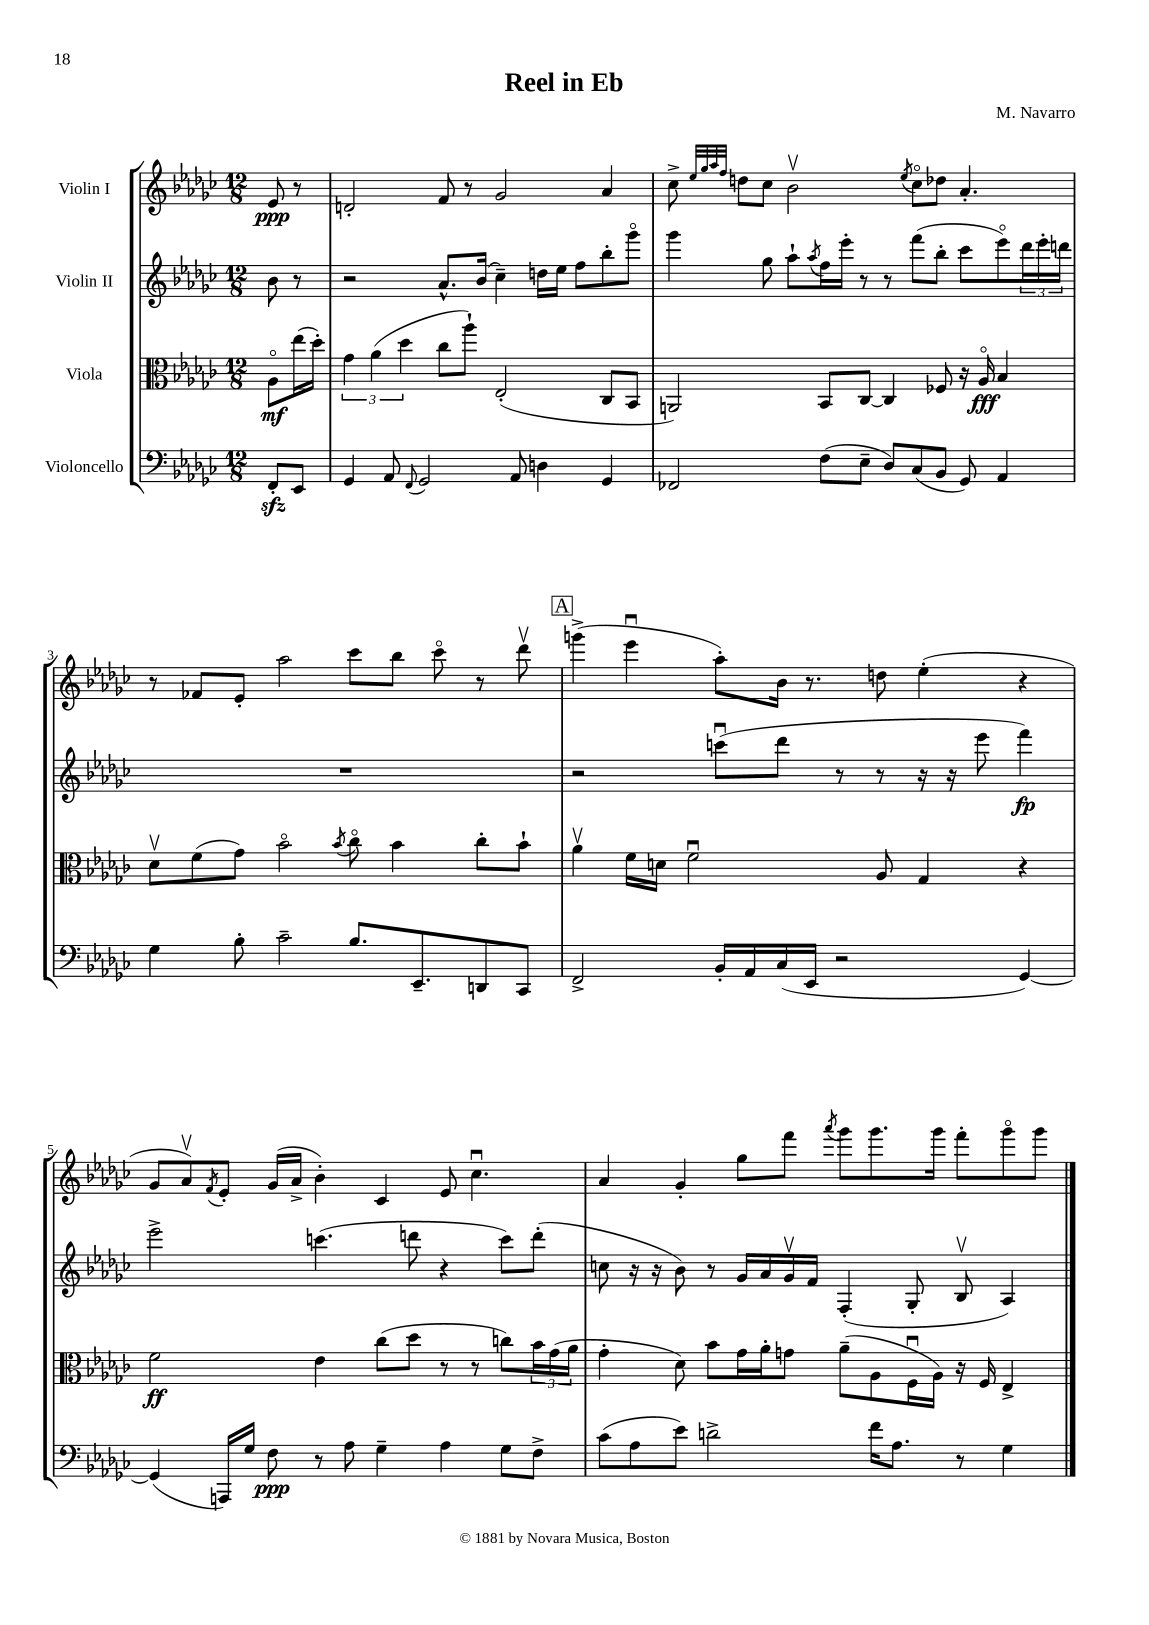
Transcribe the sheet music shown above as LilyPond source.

\header { title = "Reel in Eb" composer = "M. Navarro" }
<<
\new StaffGroup <<
\new Staff = "s0" \with { instrumentName = "Violin I" } {
    \clef treble \key ges \major \numericTimeSignature \time 12/8 \partial 4
    ees'8\ppp r8 |
    d'2-. f'8 r8 ges'2 aes'4 |
    ces''8-> \grace { ees''32 ges''32 aes''32 f''32 } d''8 ces''8 bes'2\upbow \acciaccatura { ees''8 } ces''8\flageolet des''8 aes'4.-. |
    r8 fes'8 ees'8-. aes''2 ces'''8 bes''8 ces'''8\flageolet r8 des'''8\upbow |
    \mark \markup { \box "A" } g'''4->( ees'''4\downbow aes''8-.) bes'16 r8. d''8 ees''4-.( r4 |
    ges'8 aes'8\upbow) \acciaccatura { f'8 } ees'8-. ges'16( aes'16-> bes'4-.) ces'4 ees'8 ces''4.\downbow |
    aes'4 ges'4-. ges''8 f'''8 \acciaccatura { aes'''8 } ges'''8 ges'''8. ges'''16 f'''8-. ges'''8\flageolet ges'''8 \bar "|." |
}
\new Staff = "s1" \with { instrumentName = "Violin II" } {
    \clef treble \key ges \major \numericTimeSignature \time 12/8 \partial 4
    bes'8 r8 |
    r2 aes'8.-^ bes'16( ces''4--) d''16 ees''16 f''8 bes''8-. ges'''8\flageolet |
    ges'''4 ges''8 aes''8-! \acciaccatura { aes''8 } f''16 ees'''16-. r8 r8 f'''8( bes''8-. ces'''8 ees'''8\flageolet) \tuplet 3/2 { des'''16 ees'''16-. d'''16 } |
    R1. |
    \mark \markup { \box "A" } r2 c'''8\downbow( des'''8 r8 r8 r16 r16 ees'''8 f'''4\fp) |
    ees'''2-> c'''4.( d'''8 r4 c'''8) d'''8-.( |
    c''8 r16 r16 bes'8) r8 ges'16 aes'16 ges'16\upbow f'16 f4-.( ges8-. bes8\upbow aes4) \bar "|." |
}
\new Staff = "s2" \with { instrumentName = "Viola" } {
    \clef alto \key ges \major \numericTimeSignature \time 12/8 \partial 4
    aes8\flageolet\mf ees''16( des''16-.) |
    \tuplet 3/2 { ges'4 aes'4( des''4 } ces''8 aes''8-!) ees2-.( ces8 bes,8 |
    a,2) bes,8 ces8~ ces4 fes8 r16 aes16\flageolet\fff bes4 |
    des'8\upbow f'8( ges'8) bes'2\flageolet \acciaccatura { bes'8 } ces''8\flageolet bes'4 ces''8-. bes'8-! |
    \mark \markup { \box "A" } aes'4\upbow f'16 d'16 f'2\downbow aes8 ges4 r4 |
    f'2\ff ees'4 ces''8( des''8 r8 r8 c''8) \tuplet 3/2 { bes'16 ges'16( aes'16 } |
    ges'4-. des'8) bes'8 ges'16 aes'16-. g'8 aes'8--( aes8 f16\downbow aes16) r16 f16 ees4-> \bar "|." |
}
\new Staff = "s3" \with { instrumentName = "Violoncello" } {
    \clef bass \key ges \major \numericTimeSignature \time 12/8 \partial 4
    f,8-.\sfz ees,8 |
    ges,4 aes,8 \appoggiatura { f,8 } ges,2 aes,8 d4 ges,4 |
    fes,2 f8( ees8-- des8) ces8( bes,8 ges,8) aes,4 |
    ges4 bes8-. ces'2-- bes8. ees,8.-- d,8 ces,8 |
    \mark \markup { \box "A" } f,2-> bes,16-. aes,16 ces16( ees,16 r2 ges,4~) |
    ges,4( a,,16) ges16 f8\ppp r8 aes8 ges4-- aes4 ges8 f8-> |
    ces'8( aes8 ees'8) d'2-> f'16 aes8. r8 ges4 \bar "|." |
}
>>
>>
